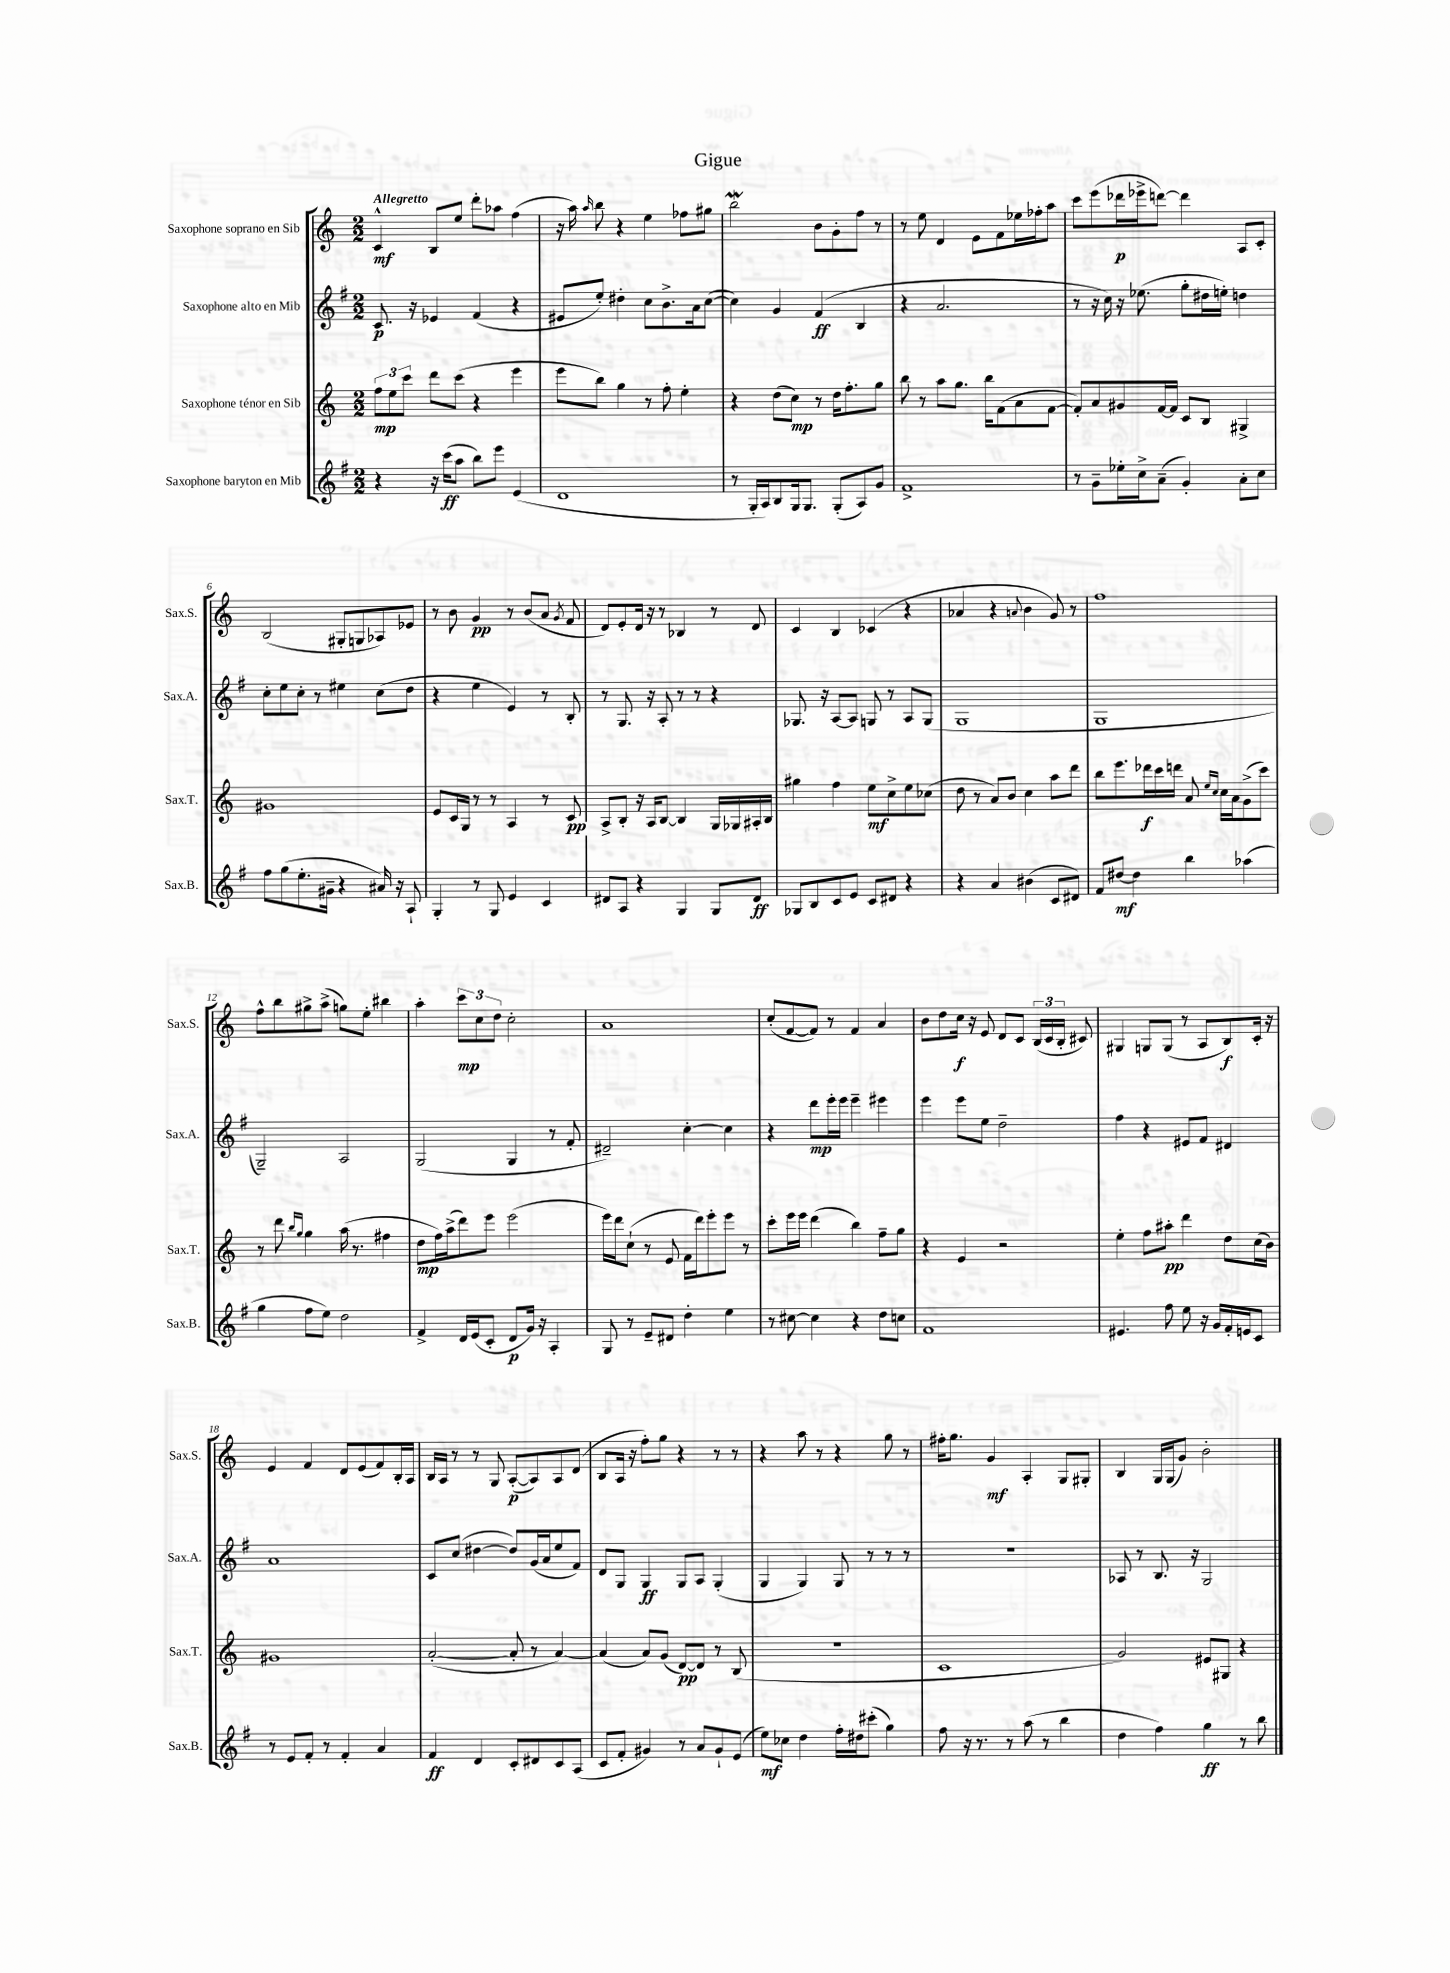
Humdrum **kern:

**kern	**dynam	**kern	**dynam	**kern	**dynam	**kern	**dynam
*part4	*part4	*part3	*part3	*part2	*part2	*part1	*part1
*staff4	*staff4	*staff3	*staff3	*staff2	*staff2	*staff1	*staff1
*I"Saxophone baryton en Mib	*	*I"Saxophone ténor en Sib	*	*I"Saxophone alto en Mib	*	*I"Saxophone soprano en Sib	*
*I'Sax.B.	*	*I'Sax.T.	*	*I'Sax.A.	*	*I'Sax.S.	*
*clefG2	*	*clefG2	*	*clefG2	*	*clefG2	*
*k[f#]	*	*k[]	*	*k[f#]	*	*k[]	*
*M2/2	*	*M2/2	*	*M2/2	*	*M2/2	*
=1	=1	=1	=1	=1	=1	=1	=1
!	!	!	!	!	!	!LO:TX:a:B:t=Allegretto	!
4r	.	12ff\L	mp	8.c/	p	4c^^/	mf
.	.	12ee\	.	.	.	.	.
.	.	12ccc\J	.	.	.	.	.
.	.	.	.	16r	.	.	.
16r	.	8ddd\L	.	4e-X/	.	8B/L	.
(16ccc\KL	ff	.	.	.	.	.	.
8aa\J	.	(8ccc\J	.	.	.	8ee/J	.
8bb\L)	.	4r	.	(4f#/	.	8ddd'\L	.
8eee\J	.	.	.	.	.	8aa-X\J	.
(4e/	.	4eee\	.	4r	.	(4ff\	.
=2	=2	=2	=2	=2	=2	=2	=2
1d	.	8eee\L	.	8e#X/L	.	16r	.
.	.	.	.	.	.	16aa\)	.
.	.	.	.	.	.	16qqaa/	.
.	.	8bb\J)	.	8ee'/J)	.	8bb\	.
.	.	4gg\	.	4dd#X'\	.	4r	.
.	.	8r	.	8cc\L	.	4ee\	.
.	.	8ff'\	.	8.b^\	.	.	.
.	.	4ee'\	.	.	.	8ff-X\L	.
.	.	.	.	16a\k	.	.	.
.	.	.	.	([8cc\J	.	8gg#X\J	.
=3	=3	=3	=3	=3	=3	=3	=3
8r	.	4r	.	4cc\])	.	2bbW\	.
16G'/LL	.	.	.	.	.	.	.
16A/J)	.	.	.	.	.	.	.
8B/	.	(8dd\L	.	4g/	.	.	.
16G/k	.	8cc\J)	mp	.	.	.	.
8.G/J	.	.	.	.	.	.	.
.	.	8r	.	(4f#/	ff	8b\L	.
(8G'/L	.	16dd\KL	.	.	.	8g'\	.
.	.	8.ff'\	.	.	.	.	.
8A/)	.	.	.	4B/	.	8ff\J	.
8g/J	.	8gg\J	.	.	.	8r	.
=4	=4	=4	=4	=4	=4	=4	=4
1f#^	.	8bb\	.	4r	.	8r	.
.	.	8r	.	.	.	8ee\	.
.	.	8aa\L	.	2.a/	.	4d/	.
.	.	8.gg\J	.	.	.	.	.
.	.	.	.	.	.	8e\L	.
.	.	16bb\KL	.	.	.	.	.
.	.	(8f\	.	.	.	8f\	.
.	.	8a\	.	.	.	16ee-X\L	.
.	.	.	.	.	.	16ff-X'\J	.
.	.	[8f\J	.	.	.	8aa\J	.
=5	=5	=5	=5	=5	=5	=5	=5
8r	.	8f'/L])	.	8r	.	8ccc\L	.
8g~\L	.	8a/	.	16r	.	(8eee\	.
.	.	.	.	16cc\)	.	.	.
16ee-X'\L	.	8g#X/	.	16r	.	16ddd-X\L	p
16cc^\J	.	.	.	(8.ee-X\	.	16eee-X^\J	.
(8a~\J	.	[16f/L	.	.	.	[8dddn\J)	.
.	.	16f/JJ]	.	.	.	.	.
4g'/)	.	8c/L	.	8gg'\L	.	4ddd\]	.
.	.	8B/J	.	16dd#X\L	.	.	.
.	.	.	.	16een'\JJ)	.	.	.
8a'\L	.	4G#X^/	.	4ddn\	.	8A/L	.
8cc\J	.	.	.	.	.	8c'/J	.
!!LO:LB:g=z
=6	=6	=6	=6	=6	=6	=6	=6
8ff#\L	.	1g#X	.	8cc'\L	.	(2B/	.
(8gg\	.	.	.	8ee\	.	.	.
8.ee'\	.	.	.	8cc'\J	.	.	.
.	.	.	.	8r	.	.	.
16g#X~\Jk	.	.	.	.	.	.	.
4r	.	.	.	4ee#X\	.	8G#X'/L	.
.	.	.	.	.	.	8Gn/	.
16a#X/)	.	.	.	(8cc\L	.	8A-X/)	.
16r	.	.	.	.	.	.	.
8A`/	.	.	.	8dd\J	.	8e-X/J	.
=7	=7	=7	=7	=7	=7	=7	=7
4G'/	.	8e/L	.	4r	.	8r	.
.	.	16c/L	.	.	.	8b\	.
.	.	16G/JJ	.	.	.	.	.
8r	.	8r	.	4ee\	.	4g/	pp
8G/	.	8r	.	.	.	.	.
4e/	.	4A/	.	4e/)	.	8r	.
.	.	.	.	.	.	(8b/L	.
4c/	.	8r	.	8r	.	8a/J	.
.	.	.	.	.	.	8qg/	.
.	.	8c/	pp	8B'/	.	8f/	.
=8	=8	=8	=8	=8	=8	=8	=8
8d#X/L	.	8A^/L	.	8r	.	8d/L)	.
8A/J	.	8B'/J	.	8.G/	.	8e'/	.
4r	.	16r	.	.	.	16d/Jk	.
.	.	16A/KL	.	16r	.	16r	.
.	.	[8B/J	.	8A'/	.	8r	.
4G/	.	4B/]	.	8r	.	4B-X/	.
.	.	.	.	8r	.	.	.
8G/L	.	16G/LL	.	4r	.	8r	.
.	.	16G-X/	.	.	.	.	.
8d#/J	ff	16A#X'/	.	.	.	8d/	.
.	.	16B/JJ	.	.	.	.	.
=9	=9	=9	=9	=9	=9	=9	=9
8G-X/L	.	4gg#X\	.	8.G-X/	.	4c/	.
8B/	.	.	.	.	.	.	.
.	.	.	.	16r	.	.	.
8c/	.	4ff\	.	[8A/L	.	4B/	.
8e/J	.	.	.	8A/J]	.	.	.
8c/L	.	8ee\L	mf	8Gn/	.	(4c-X/	.
8d#X/J	.	8cc^\	.	8r	.	.	.
4r	.	8ee\	.	8A/L	.	4r	.
.	.	(8cc-X\J	.	(8G/J	.	.	.
=10	=10	=10	=10	=10	=10	=10	=10
4r	.	8dd\	.	1G	.	4a-X/	.
.	.	8r	.	.	.	.	.
4a/	.	8a/L)	.	.	.	4r	.
.	.	8b/J	.	.	.	.	.
.	.	.	.	.	.	8qqan/	.
(4b#X\	.	4cc\	.	.	.	4b\	.
8c/L	.	8aa\L	.	.	.	8g/)	.
8d#X/J)	.	8ddd\J	.	.	.	8r	.
=11	=11	=11	=11	=11	=11	=11	=11
8f#/L	.	8bb\L	.	1G	.	1ff	.
[8dd#X/J	mf	8.eee\	.	.	.	.	.
4dd#\]	.	.	.	.	.	.	.
.	.	16ddd-X\L	f	.	.	.	.
.	.	16ccc\	.	.	.	.	.
.	.	16dddn\JJ	.	.	.	.	.
4bb\	.	8a/	.	.	.	.	.
.	.	16qqee/LL	.	.	.	.	.
.	.	16qqcc/JJ	.	.	.	.	.
.	.	16cc\LL	.	.	.	.	.
.	.	16a\J	.	.	.	.	.
(4aa-X\	.	(8g^\	.	.	.	.	.
.	.	8ccc\J)	.	.	.	.	.
!!LO:LB:g=z
=12	=12	=12	=12	=12	=12	=12	=12
4gg\	.	8r	.	2G~/)	.	8ff^^\L	.
.	.	8ddd\	.	.	.	8bb\	.
.	.	16qqbb/LL	.	.	.	.	.
.	.	16qqgg/JJ	.	.	.	.	.
8ff#\L	.	4gg\	.	.	.	8gg#X^\	.
8ee\J)	.	.	.	.	.	(8aa^\J	.
2dd\	.	(16aa\	.	2A/	.	8ggn\L)	.
.	.	8.r	.	.	.	.	.
.	.	.	.	.	.	8ee'\J	.
.	.	4ff#X\	.	.	.	4bb#X\	.
=13	=13	=13	=13	=13	=13	=13	=13
4f#^/	.	8dd\L	mp	(2G/	.	4aa'\	.
.	.	16ff\L)	.	.	.	.	.
.	.	(16aa^\J	.	.	.	.	.
16d/LL	.	8ddd\)	.	.	.	12ccc\L	mp
(16e/J	.	.	.	.	.	.	.
.	.	.	.	.	.	12cc\	.
8c'/J	.	8eee\J	.	.	.	.	.
.	.	.	.	.	.	12dd\J	.
8d/L	p	(2eee\	.	4G/	.	2cc'\	.
16g/Jk)	.	.	.	.	.	.	.
16r	.	.	.	.	.	.	.
4A'/	.	.	.	8r	.	.	.
.	.	.	.	8f#'/	.	.	.
=14	=14	=14	=14	=14	=14	=14	=14
8G/	.	16eee\LL)	.	2d#X~/)	.	1a	.
.	.	16ddd\J	.	.	.	.	.
8r	.	(8cc`\J	.	.	.	.	.
8e~/L	.	8r	.	.	.	.	.
8d#X/J	.	8e/	.	.	.	.	.
4dd'\	.	16f\LL	.	[4cc'\	.	.	.
.	.	16ddd\J)	.	.	.	.	.
.	.	8eee'\	.	.	.	.	.
4ee\	.	8eee\J	.	4cc\]	.	.	.
.	.	8r	.	.	.	.	.
=15	=15	=15	=15	=15	=15	=15	=15
8r	.	8ccc'\L	.	4r	.	(8cc'/L	.
[8cc#X\	.	16eee\L	.	.	.	[8f/	.
.	.	16eee\JJ	.	.	.	.	.
4cc#\]	.	(4ddd\	.	8ddd\L	mp	8f/J])	.
.	.	.	.	16eee'\L	.	8r	.
.	.	.	.	16eee\JJ	.	.	.
4r	.	4bb\)	.	4eee~\	.	4f/	.
8dd\L	.	8ff~\L	.	4eee#X\	.	4a/	.
8ccn\J	.	8gg\J	.	.	.	.	.
=16	=16	=16	=16	=16	=16	=16	=16
1f#	.	4r	.	4eee\	.	8b\L	.
.	.	.	.	.	.	8dd\	.
.	.	4e/	.	8eee\L	.	16cc\Jk	f
.	.	.	.	.	.	16r	.
.	.	.	.	8ee\J	.	8e/	.
.	.	2r	.	2dd~\	.	8d/L	.
.	.	.	.	.	.	8c/J	.
.	.	.	.	.	.	(24B/LL	.
.	.	.	.	.	.	24c/	.
.	.	.	.	.	.	24B'/JJ	.
.	.	.	.	.	.	8c#X/)	.
=17	=17	=17	=17	=17	=17	=17	=17
4.e#X/	.	4ee'\	.	4ff#\	.	4G#X/	.
.	.	8ff\L	.	4r	.	8Gn/L	.
8ff#\	.	8aa#X'\J	pp	.	.	(8G/J	.
8ee\	.	4ddd\	.	8e#X/L	.	8r	.
16r	.	.	.	8f#/J	.	8A/L	.
16g/LL	.	.	.	.	.	.	.
16f#'/	.	8dd\L	.	4d#X/	.	8B/)	f
16en/J	.	.	.	.	.	.	.
8c/J	.	(16cc\L	.	.	.	16c'/Jk	.
.	.	16b\JJ)	.	.	.	16r	.
!!LO:LB:g=z
=18	=18	=18	=18	=18	=18	=18	=18
8r	.	1g#X	.	1a	.	4e/	.
8e/L	.	.	.	.	.	.	.
8f#'/J	.	.	.	.	.	4f/	.
8r	.	.	.	.	.	.	.
4f#'/	.	.	.	.	.	8d/L	.
.	.	.	.	.	.	(8e/	.
4a/	.	.	.	.	.	8f/)	.
.	.	.	.	.	.	16B'/L	.
.	.	.	.	.	.	16A/JJ	.
=19	=19	=19	=19	=19	=19	=19	=19
4f#/	ff	([2a'/	.	8c/L	.	16B/LL	.
.	.	.	.	.	.	16A/JJ	.
.	.	.	.	(8cc/J	.	8r	.
4d/	.	.	.	[4dd#X\	.	8r	.
.	.	.	.	.	.	8G/	.
8c'/L	.	8a'/]	.	8dd#/L])	.	([8A'/L	p
8d#X/	.	8r	.	(16g/L	.	8A/])	.
.	.	.	.	16a/J	.	.	.
8c/	.	[4a/)	.	8ee/	.	8A/	.
(8A/J	.	.	.	8f#/J)	.	(8d/J	.
=20	=20	=20	=20	=20	=20	=20	=20
8c/L	.	(4a/]	.	8d/L	.	8B/L	.
8f#'/J	.	.	.	8G/J	.	16A/Jk	.
.	.	.	.	.	.	16r	.
4g#X/)	.	8a/L)	.	4G/	ff	8ff'\L)	.
.	.	(8g/J	.	.	.	8gg\J	.
8r	.	[8d/L)	pp	8G/L	.	4r	.
8a/L	.	8d/J]	.	8A/J	.	.	.
8g#`/	.	8r	.	(4G'/	.	8r	.
(8e/J	.	(8B/	.	.	.	8r	.
=21	=21	=21	=21	=21	=21	=21	=21
8ee\L)	mf	1r	.	4G/	.	4r	.
8cc-X\J	.	.	.	.	.	.	.
4dd\	.	.	.	4G/)	.	8aa\	.
.	.	.	.	.	.	8r	.
16ff#'\LL	.	.	.	8G/	.	4r	.
16dd#X\J	.	.	.	.	.	.	.
(8ccc#X'\J	.	.	.	8r	.	.	.
4gg\)	.	.	.	8r	.	8gg\	.
.	.	.	.	8r	.	8r	.
=22	=22	=22	=22	=22	=22	=22	=22
8ff#\	.	1c	.	1r	.	16ff#X'\KL	.
.	.	.	.	.	.	8.gg\J	.
16r	.	.	.	.	.	.	.
8.r	.	.	.	.	.	.	.
.	.	.	.	.	.	4g/	mf
8r	.	.	.	.	.	.	.
(8aa\	.	.	.	.	.	4A'/	.
8r	.	.	.	.	.	.	.
4bb\	.	.	.	.	.	8G/L	.
.	.	.	.	.	.	8G#X'/J	.
=23	=23	=23	=23	=23	=23	=23	=23
4dd\	.	2g/)	.	8A-X/	.	4B/	.
.	.	.	.	8r	.	.	.
4ff#\)	.	.	.	8.B/	.	16G/LL	.
.	.	.	.	.	.	(16G/J	.
.	.	.	.	.	.	8g/J)	.
.	.	.	.	16r	.	.	.
4gg\	ff	8e#X/L	.	2G/	.	2b'\	.
.	.	8G#X/J	.	.	.	.	.
8r	.	4r	.	.	.	.	.
8bb\	.	.	.	.	.	.	.
==	==	==	==	==	==	==	==
*-	*-	*-	*-	*-	*-	*-	*-
